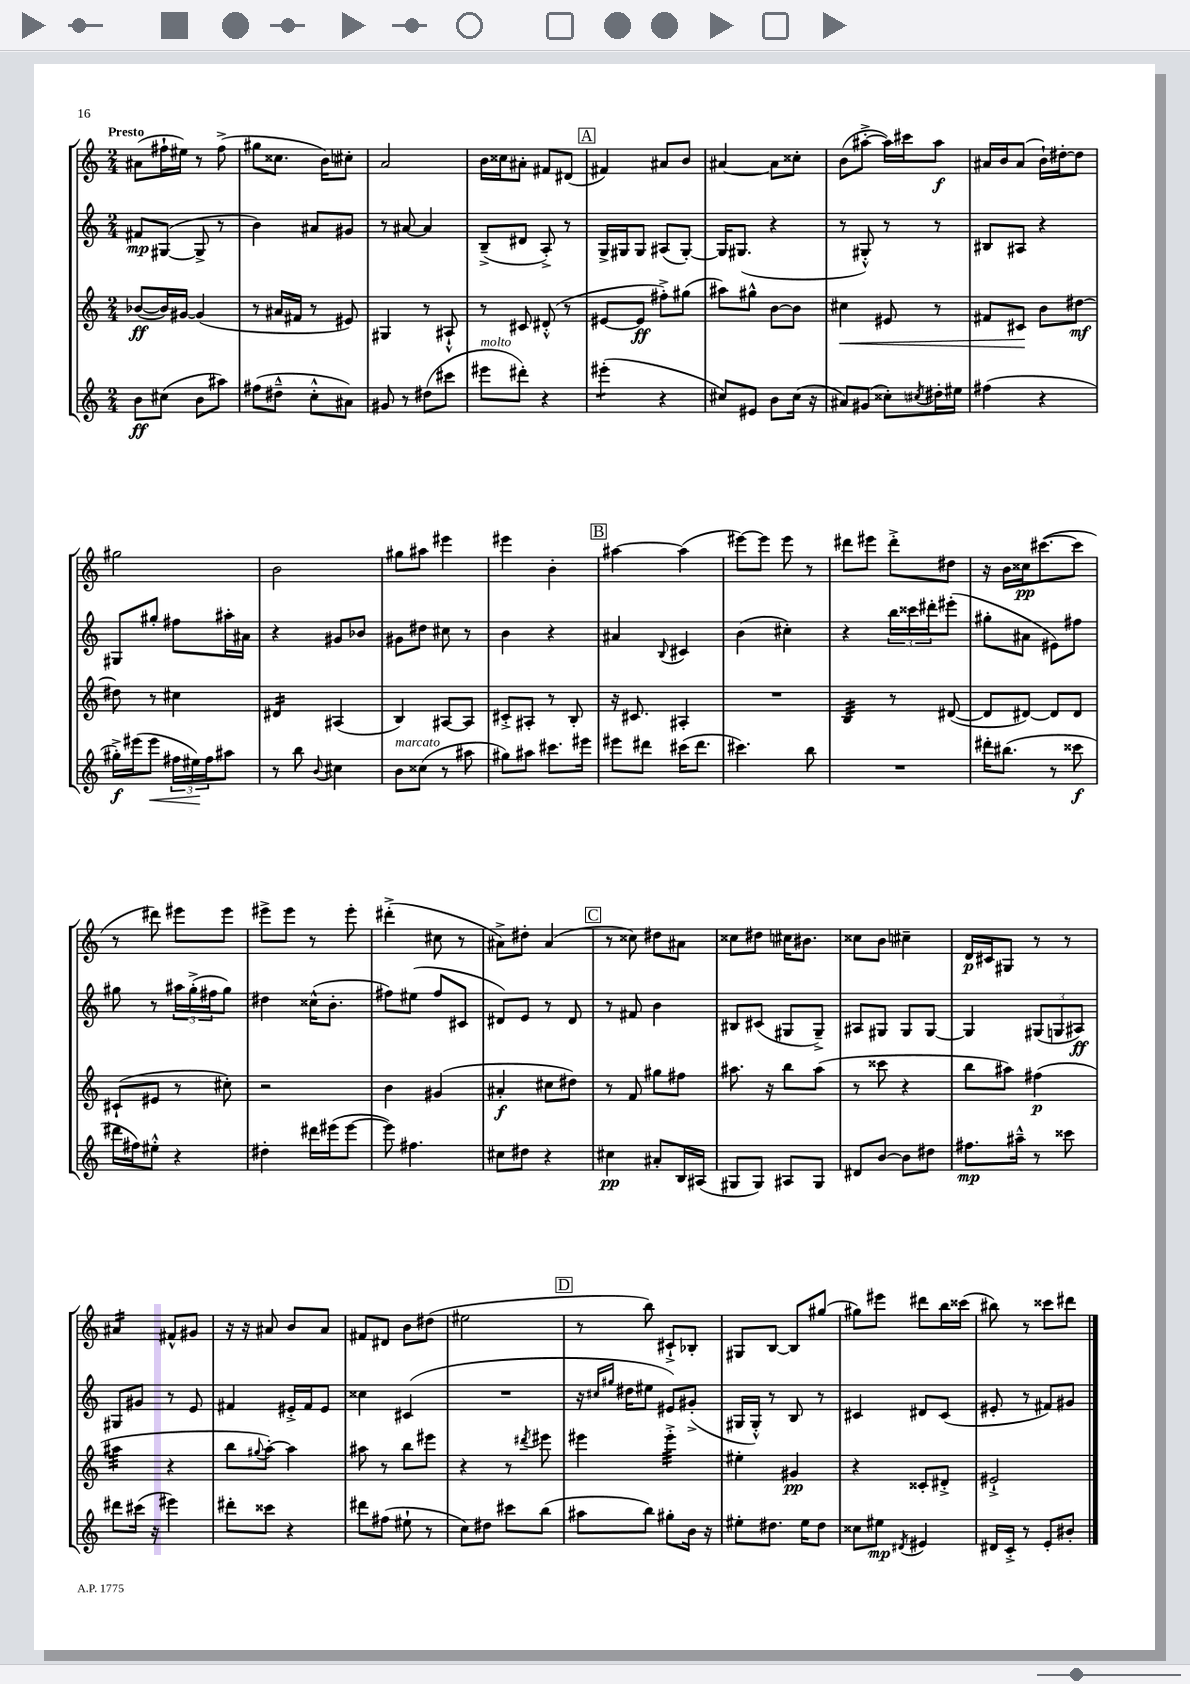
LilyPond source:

<<
\new StaffGroup <<
\new Staff = "s0" {
    \clef treble \key c \major \numericTimeSignature \time 2/4 \tempo "Presto"
    ais'8( fis''16-! eis''16) r8 fis''8->( |
    gis''8 cisis''8. b'16) cis''8-. |
    a'2 |
    b'16 cisis''16 ais'8-. fis'8 dis'8( |
    \mark \markup { \box "A" } fis'4) ais'8 b'8 |
    ais'4~ ais'8 cisis''8-. |
    b'8( ais''8~-.-> ais''16) cis'''16 ais''8\f |
    ais'16 b'16 ais'8( b'16-!) dis''16~-. dis''8 |
    gis''2 |
    b'2 |
    gis''8 ais''8 eis'''4 |
    eis'''4 b'4-. |
    \mark \markup { \box "B" } ais''4~ ais''4( |
    eis'''8~) eis'''8 eis'''8 r8 |
    dis'''8 eis'''8 dis'''8-.-> dis''8 |
    r16 b'16 cisis''16\pp cis'''8.~( cis'''8 |
    r8 dis'''8) eis'''8 eis'''8 |
    eis'''8-> eis'''8 r8 eis'''8-. |
    dis'''4-.->( cis''8 r8 |
    ais'8->) dis''8-. ais'4( |
    \mark \markup { \box "C" } r8 cisis''8) dis''8 ais'8 |
    cisis''8 dis''8 cis''16 bis'8. |
    cisis''8 b'8 cis''4-- |
    d'16\p cis'16 gis8 r8 r8 |
    ais'4:16 fis'8-^ gis'8 |
    r16 r16 ais'8 b'8 ais'8 |
    fis'8 dis'8 b'8 dis''8( |
    eis''2 |
    \mark \markup { \box "D" } r8 b''8) cis'8-!-> bes8-. |
    gis8 b8~ b8 gis''8( |
    gis''8) eis'''8 dis'''8 b''16 cisis'''16( |
    bis''8) r8 cisis'''8 dis'''8 \bar "|." |
}
\new Staff = "s1" {
    \clef treble \key c \major \numericTimeSignature \time 2/4
    fis'8\mp gis8~( gis8-> r8 |
    b'4) ais'8 gis'8 |
    r8 ais'8~ ais'4 |
    b8--->( dis'8 a8-.->) r8 |
    \mark \markup { \box "A" } g16-> gis16 gis8 ais8( gis8~-.) |
    gis16 gis8.( r4 |
    r8 gis8-.-^) r8 r8 |
    bis8 ais8 r4 |
    gis8 gis''8-. fis''8 ais''16-. ais'16 |
    r4 gis'8 bes'8 |
    gis'8 dis''8 cis''8 r8 |
    b'4 r4 |
    \mark \markup { \box "B" } ais'4 \appoggiatura { b8 } cis'4 |
    b'4( cis''4-.) |
    r4 \tuplet 3/2 { b''16 cisis'''16 dis'''16-. } eis'''8-.( |
    gis''8-. ais'8 eis'8) fis''8 |
    gis''8 r8 \tuplet 3/2 { ais''16 gis''16-.->( fis''16 } gis''8) |
    dis''4 cisis''16-^( b'8.-. |
    fis''8) eis''8( fis''8 cis'8 |
    dis'8) e'8 r8 dis'8 |
    \mark \markup { \box "C" } r8 fis'8 b'4 |
    bis8 cis'8( gis8 gis8--->) |
    ais8 gis8 gis8 gis8~ |
    gis4 \tuplet 3/2 { gis8( g8 ais8\ff) } |
    gis8 gis'8 r8 e'8 |
    fis'4 eis'16-.-> fis'16 eis'8 |
    cisis''4 cis'4( |
    R2 |
    \mark \markup { \box "D" } r16 \grace { cis''16 gis''16 } dis''16 eis''8 eis'8) gis'8-.->( |
    gis16 gis16-.-^) r8 b8 r8 |
    cis'4 dis'8 cis'8( |
    eis'8-. r8 fis'8) gis'8 \bar "|." |
}
\new Staff = "s2" {
    \clef treble \key c \major \numericTimeSignature \time 2/4
    bes'8~\ff( bes'16) gis'16~ gis'4( |
    r8 ais'16 fis'16 r8 eis'8) |
    gis4 r8 ais8-!-^ |
    r8 cis'8 dis'8-.-^( r8 |
    \mark \markup { \box "A" } eis'8~ eis'8\ff fis''8-.->) gis''8( |
    ais''8) gis''8-^ b'8~ b'8 |
    cis''4\< eis'8 r8 |
    fis'8 cis'8\! b'8 dis''8~\mf |
    dis''8 r8 cis''4 |
    dis'4:16 ais4( |
    b4) ais8~ ais8 |
    cis'8-.-> ais8-. r8 b8-. |
    \mark \markup { \box "B" } r16 cis'8. ais4-. |
    R2 |
    b4:32 r8 dis'8~( |
    dis'8 dis'8~) dis'8 dis'8 |
    cis'8-!( eis'8 r8 cis''8-.) |
    r2 |
    b'4 gis'4( |
    ais'4-.\f cis''8 dis''8) |
    \mark \markup { \box "C" } r8 f'8 gis''8 fis''8 |
    ais''8. r16 b''8 ais''8( |
    r8 cisis'''8 r4 |
    b''8 ais''8) fis''4\p( |
    ais''4:32 r4 |
    b''8 \appoggiatura { gis''8 } a''8~-.) a''4 |
    ais''8 r8 b''8 eis'''8 |
    r4 r8 \acciaccatura { dis'''8 } eis'''8 |
    \mark \markup { \box "D" } eis'''4 eis'''4:32-.-> |
    eis''4-. gis'4\pp |
    r4 cisis'8-. dis'8-.-> |
    eis'2-!-> \bar "|." |
}
\new Staff = "s3" {
    \clef treble \key c \major \numericTimeSignature \time 2/4
    b'8\ff cis''8( b'8 ais''8) |
    fis''8( dis''8---^ c''8-.-^ ais'8) |
    gis'8 r8 dis''8( cis'''8 |
    eis'''8^\markup { \italic "molto" } dis'''8-.) r4 |
    \mark \markup { \box "A" } eis'''4:8-.( r4 |
    cis''8) eis'8 b'8 cis''16( r16 |
    ais'8) gis'8( cisis''8-.) \acciaccatura { cis''8 } dis''16-. eis''16 |
    fis''4( r4 |
    gis''16-.->\f) eis'''16( eis'''8\< \tuplet 3/2 { fis''16 eis''16\!) fis''16 } ais''8 |
    r8 b''8 \appoggiatura { b'8 } cis''4 |
    b'8^\markup { \italic "marcato" } cisis''8( r8 ais''8 |
    gis''8) ais''8 cis'''8. eis'''16 |
    \mark \markup { \box "B" } eis'''8 dis'''8 cis'''16( dis'''8. |
    cis'''4.) b''8 |
    R2 |
    dis'''16-. bis''8.( r8 cisis'''8\f |
    dis'''16 fis''16) eis''8-.-^ r4 |
    dis''4-. dis'''16 eis'''16( eis'''8~ |
    eis'''8) fis''4. |
    cis''8 dis''8 r4 |
    \mark \markup { \box "C" } cis''4\pp ais'8-. b16 ais16( |
    gis8 gis8) ais8 gis8 |
    dis'8 b'8~ b'8 dis''8 |
    fis''8.\mp ais''16---^ r8 cisis'''8 |
    dis'''8 cis'''16( r16 eis'''4) |
    dis'''8-. cisis'''8 r4 |
    dis'''8 fis''8( eis''8-! r8 |
    c''8) dis''8 cis'''8 b''8( |
    \mark \markup { \box "D" } ais''8 b''8) gis''8-. b'16 r16 |
    eis''8-. dis''8. eis''16 dis''8 |
    cisis''8 eis''8\mp \acciaccatura { dis'8 } eis'4 |
    dis'16 c'16-.-> r8 e'8-. bis'8-. \bar "|." |
}
>>
>>
\layout { \context { \Score \remove "Bar_number_engraver" } }
